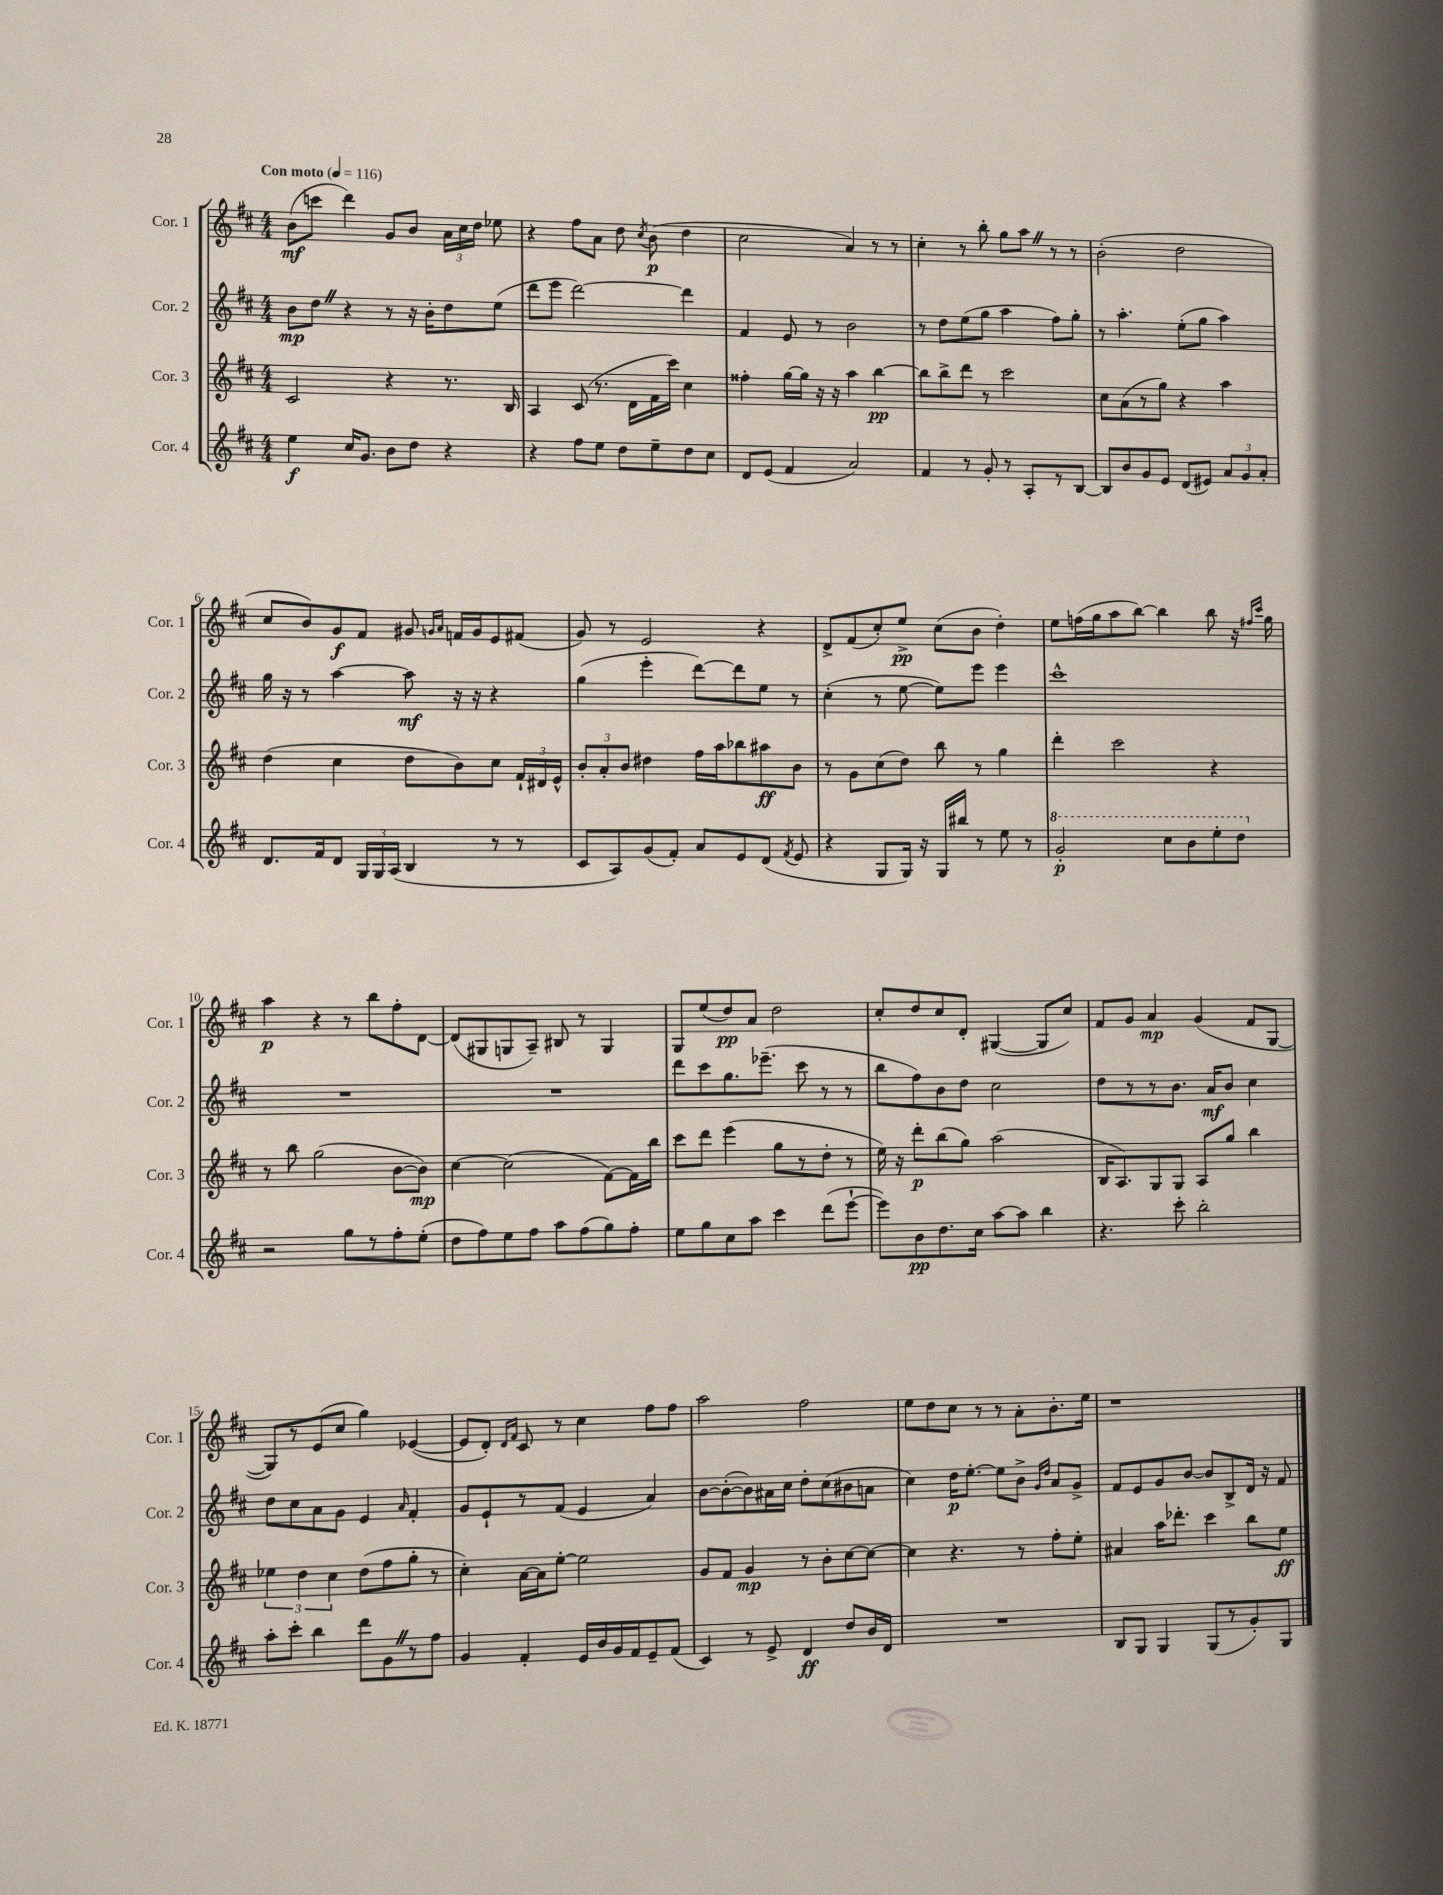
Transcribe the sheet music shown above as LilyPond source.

<<
\new StaffGroup <<
\new Staff = "s0" \with { instrumentName = "Cor. 1" shortInstrumentName = "Cor. 1" } {
    \clef treble \key d \major \numericTimeSignature \time 4/4 \tempo "Con moto" 4 = 116
    \autoBeamOff b'8[\mf( c'''8] d'''4) g'8[ b'8] \tuplet 3/2 { a'16[ cis''16 d''16] } ees''8 |
    r4 fis''8[ a'8] d''8 \acciaccatura { cis''8 } b'8\p( d''4 |
    cis''2 a'4) r8 r8 |
    cis''4-. r8 b''8-. g''8[ a''8] \once \override BreathingSign.text = \markup { \musicglyph "scripts.caesura.straight" } \breathe r8 r8 |
    b'2-.( d''2 |
    cis''8[ b'8) g'8\f fis'8] gis'8 \grace { g'16[ a'16] } f'16[ g'16 e'8 fis'8]( |
    g'8) r8 e'2 r4 |
    d'8[-> fis'8( cis''8-.) e''8]->\pp cis''8[( b'8] d''4-.) |
    e''8[ f''16( g''16 a''8 b''8]~) b''4 b''8 r16 \grace { fis''16[ cis'''16] } g''16 |
    a''4\p r4 r8 b''8[ fis''8-. d'8]~ |
    d'8[( gis8 g8 a8]--) bis8 r8 g4 |
    g8[ e''8( d''8\pp) a'8] d''2 |
    cis''8[-. d''8 cis''8 d'8]-. gis4~( gis8[ cis''8]) |
    fis'8[ g'8] a'4\mp g'4( fis'8[ g8]~ |
    g8[) r8 e'8( cis''8] g''4) ees'4~( |
    ees'8[ d'8]-.) \grace { d'16[ fis'16] } cis'8 r8 cis''4 fis''8[ fis''8] |
    a''2 fis''2 |
    e''8[ d''8 cis''8] r8 r8 a'8[-. b'8.-. e''16] |
    r1 \bar "|." |
}
\new Staff = "s1" \with { instrumentName = "Cor. 2" shortInstrumentName = "Cor. 2" } {
    \clef treble \key d \major \numericTimeSignature \time 4/4
    \autoBeamOff b'8[\mp d''8] \once \override BreathingSign.text = \markup { \musicglyph "scripts.caesura.straight" } \breathe r4 r8 r16 b'16[-. d''8 e''8]( |
    d'''8[ e'''8] d'''2~) d'''4 |
    fis'4 e'8 r8 b'2 |
    r8 d''8[ e''8( g''8] a''4 fis''8[) g''8]-. |
    r8 a''4.-. e''8[-.( g''8] a''4) |
    g''16 r16 r8 a''4~ a''8\mf r16 r16 r4 |
    g''4( e'''4-. d'''8[~) d'''8 e''8] r8 |
    cis''4-.( r8 e''8~ e''8[) e'''8] e'''4 |
    cis'''1-^ |
    R1 |
    R1 |
    d'''8[ cis'''8 g''8. ees'''8.]--( cis'''8 r8 r8 |
    b''8[ fis''8) b'8 d''8] cis''2 |
    d''8[ r8 r8 b'8.] a'16[\mf b'8] cis''4 |
    d''8[ cis''8 a'8 g'8] e'4 \grace { a'16 } fis'4-. |
    g'8[ e'8-! r8 fis'8]( e'4 a'4) |
    b'8[~ b'8~-.( b'8) ais'16 cis''16] d''8[-. cis''8( bis'8 a'8] |
    cis''4) d''16[\p e''8.]~-. e''8[ b'8]-> \grace { g'16[ d''16] } a'8[ g'8]-> |
    fis'8[ e'8 g'8 b'8]~ b'8[ b8-> d'16] r16 fis'8 \bar "|." |
}
\new Staff = "s2" \with { instrumentName = "Cor. 3" shortInstrumentName = "Cor. 3" } {
    \clef treble \key d \major \numericTimeSignature \time 4/4
    \autoBeamOff cis'2 r4 r8. b16 |
    a4 cis'8( r8. d'16[ fis'16 cis'''16]) cis''4 |
    fisis''4-. g''16[~ g''16] r16 r16 a''4 b''4~\pp |
    b''8[ b''8-> d'''8] r8 cis'''2 |
    cis''8[ a'8( r8 g''8]) r4 a''4 |
    d''4( cis''4 d''8[ b'8) cis''8] \tuplet 3/2 { fis'16[-! dis'16 e'16]-^ } |
    \tuplet 3/2 { b'8[-. a'8-. b'8] } dis''4 fis''16[ a''16 bes''8 ais''8\ff b'8] |
    r8 g'8[ cis''8( d''8]) b''8 r8 g''4 |
    d'''4-. cis'''2 r4 |
    r8 b''8 g''2( b'8[~ b'8]\mp) |
    cis''4~ cis''2( fis'8[~) fis'16 b''16] |
    cis'''8[ d'''8] e'''4( g''8[ r8 d''8]-. r8 |
    e''16) r16 d'''8[-.\p b''8( g''8]) a''2( |
    b16[ a8.) g8 g8] a8[ g''8] b''4 |
    \tuplet 3/2 { ees''4 d''4 cis''4 } d''8[( fis''8 g''8]-. r8 |
    cis''4-.) a'16[~ a'16 e''8]~-. e''2 |
    g'8[ fis'8] g'4\mp r8 b'8[-. cis''8~ cis''8]~ |
    cis''4 r4. r8 fis''8[-. e''8]-. |
    ais'4 a''16[ des'''8.]-. cis'''4 b''8[ e''8]\ff \bar "|." |
}
\new Staff = "s3" \with { instrumentName = "Cor. 4" shortInstrumentName = "Cor. 4" } {
    \clef treble \key d \major \numericTimeSignature \time 4/4
    \autoBeamOff e''4\f cis''16[ g'8.] b'8[ d''8] r4 |
    r4 fis''8[ e''8] d''8[ e''8-- d''8 cis''8] |
    d'8[ e'8]( fis'4 a'2) |
    fis'4 r8 g'8-. r8 a8[-. r8 b8]~ |
    b8[ b'8 g'8 e'8] d'8[( eis'8]) \tuplet 3/2 { a'8[ g'8 a'8]-. } |
    d'8.[ fis'16 d'8] \tuplet 3/2 { g16[ g16 a16]( } b4 r8 r8 |
    cis'8[ a8) g'8( fis'8]-.) a'8[ e'8 d'8]( \acciaccatura { fis'8 } e'8 |
    r4 g8[ g16]) r16 g16[ bis''16] r8 e''8 r8 |
    \ottava #1 g''2-.\p cis'''8[ b''8 e'''8-. d'''8] \ottava #0 |
    r2 g''8[ r8 fis''8-. e''8]-.( |
    d''8[ fis''8) e''8 fis''8] a''8[ fis''8( g''8) fis''8]-. |
    e''8[ g''8 cis''8 a''8] cis'''4 d'''8[( e'''8]~-! |
    e'''8[) b'8\pp d''8. cis''16] a''8[~ a''8] b''4 |
    r4. cis'''8-. b''2-. |
    a''8[-. cis'''8]-. b''4 d'''8[ g'8 \once \override BreathingSign.text = \markup { \musicglyph "scripts.caesura.straight" } \breathe r8 fis''8] |
    g'4 fis'4-. e'16[ b'16 g'16 fis'16 e'8-- fis'8]( |
    cis'4) r8 e'8-> d'4\ff d''8[ b'16 d'16] |
    R1 |
    b8[ g8] g4 g8[( r8 g'8-.) g8] \bar "|." |
}
>>
>>
